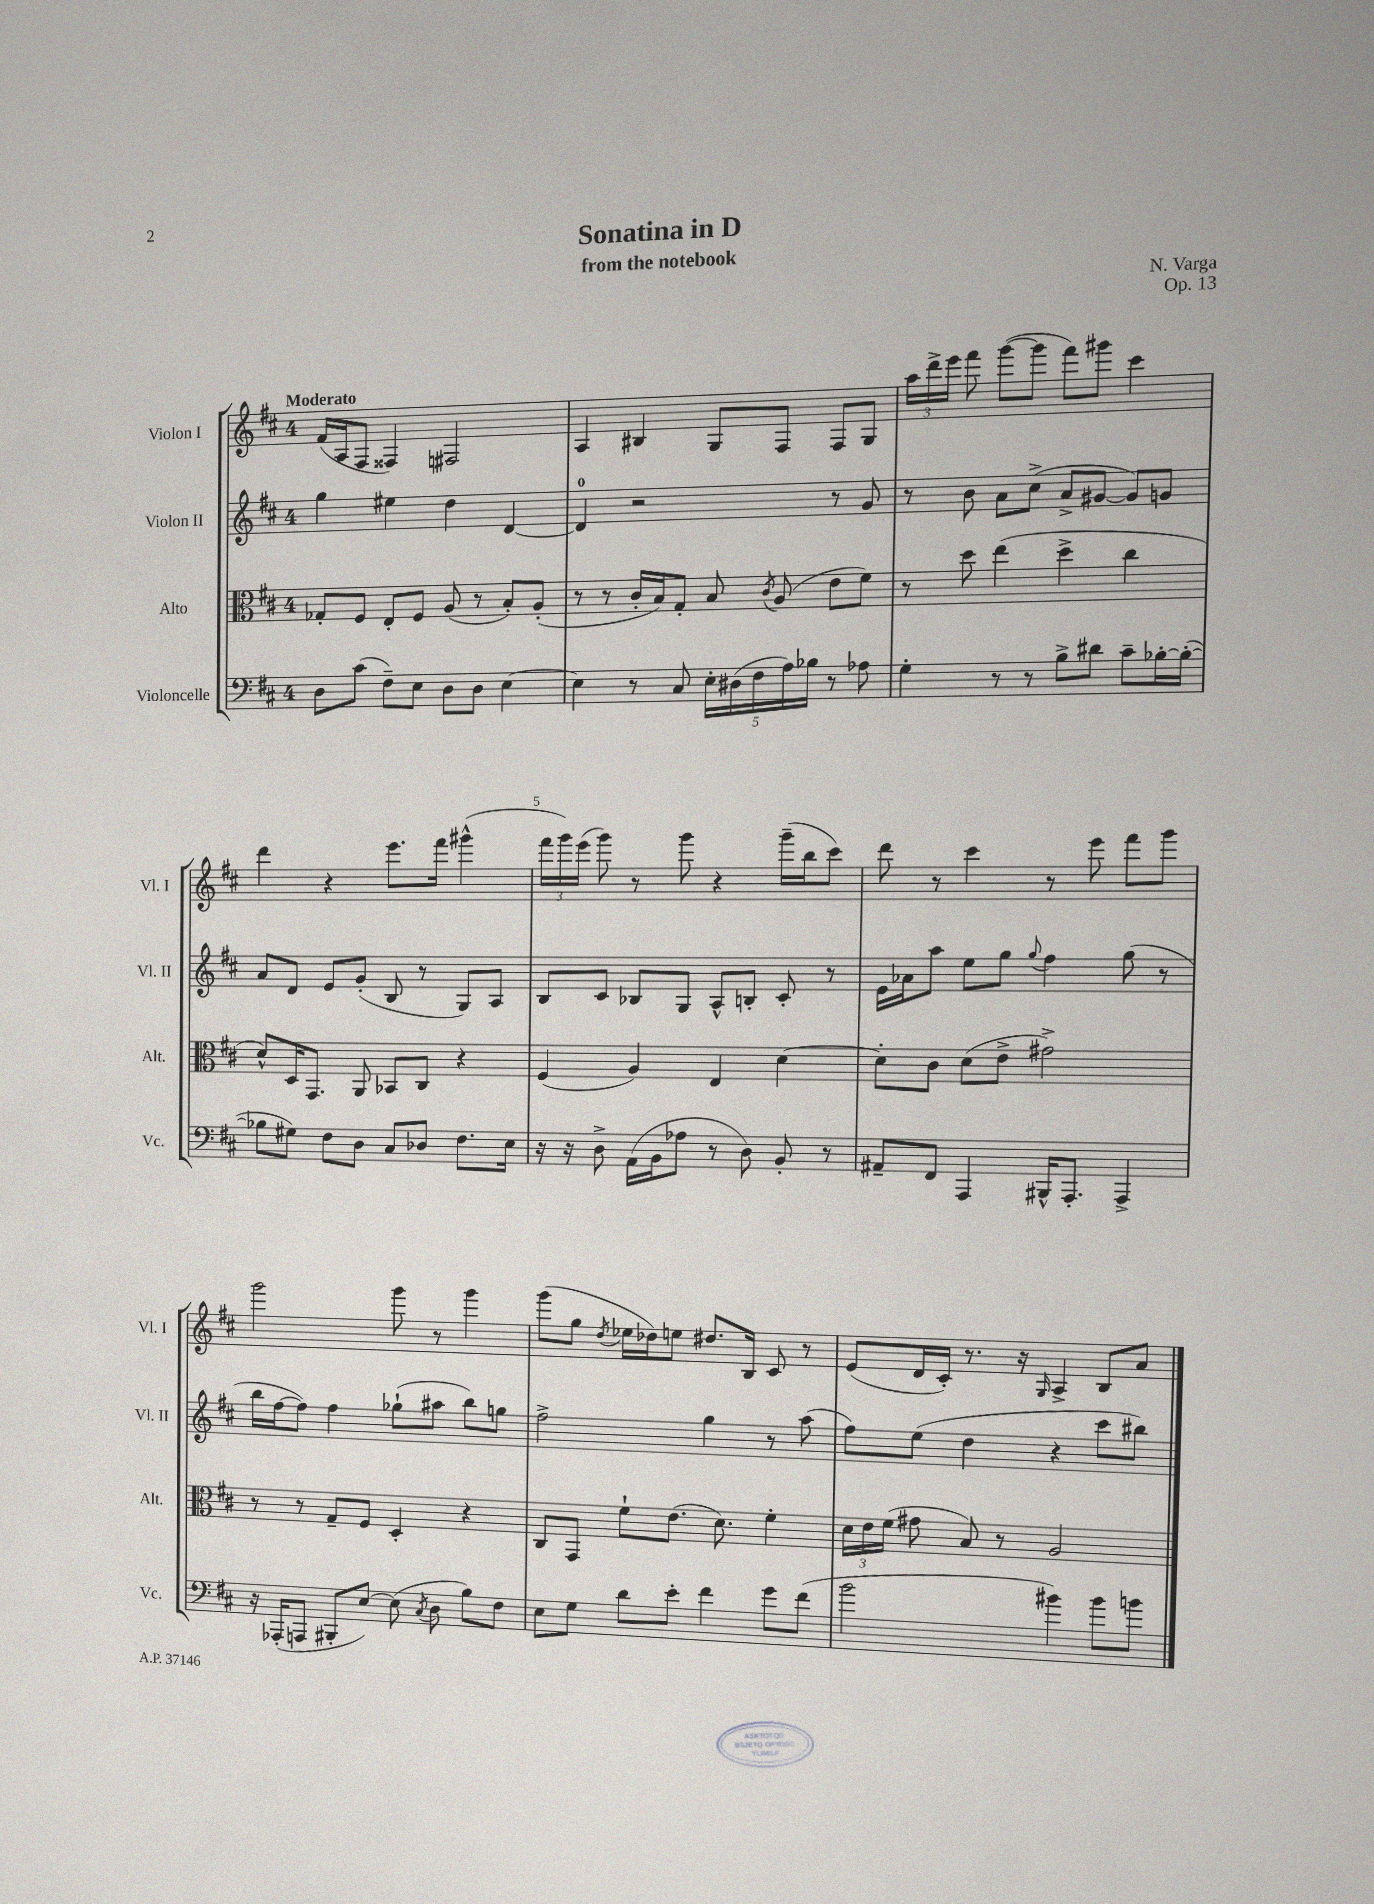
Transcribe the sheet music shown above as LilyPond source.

\header { title = "Sonatina in D" composer = "N. Varga" subtitle = "from the notebook" opus = "Op. 13" }
<<
\new StaffGroup <<
\new Staff = "s0" \with { instrumentName = "Violon I" shortInstrumentName = "Vl. I" } {
    \clef treble \key d \major \once \override Staff.TimeSignature.style = #'single-digit \time 4/4 \tempo "Moderato"
    \autoBeamOff fis'16[( a16 fis8] fisis4) fis2 |
    a4 bis4 g8[ fis8] fis8[ g8] |
    \tuplet 3/2 { a''16[ d'''16-> e'''16] } fis'''8 g'''8[~( g'''8] fis'''8[) gis'''8] cis'''4 |
    d'''4 r4 e'''8.[ fis'''16] gis'''4-^( |
    \tuplet 3/2 { fis'''16[ g'''16) e'''16]( } g'''8) r8 g'''8 r4 g'''16[--( b''16 cis'''8]) |
    d'''8 r8 cis'''4 r8 e'''8 fis'''8[ g'''8] |
    g'''2 g'''8 r8 g'''4 |
    g'''8[( g''8] \acciaccatura { d''8 } ees''16[ des''16) e''8] dis''8.[ b16] cis'8 r8 |
    e'8[( d'16 cis'16]-.) r8. r16 \grace { g16 } a4-> b8[ a'8] \bar "|." |
}
\new Staff = "s1" \with { instrumentName = "Violon II" shortInstrumentName = "Vl. II" } {
    \clef treble \key d \major \once \override Staff.TimeSignature.style = #'single-digit \time 4/4
    \autoBeamOff g''4 eis''4 d''4 d'4~ |
    d'4-0 r2 r8 g'8 |
    r8 b'8 a'8[ cis''8]->( a'8[-> gis'8]~ gis'8[) g'8] |
    a'8[ d'8] e'8[ g'8]-.( b8 r8 g8[) a8] |
    b8[ cis'8] bes8[ g8] a8[-^ b8]-. cis'8-. r8 |
    e'16[ aes'16 a''8] e''8[ g''8] \appoggiatura { g''8 } fis''4 g''8( r8 |
    b''16[ fis''16~ fis''8]) fis''4 ges''8[-!( ais''8] b''8[) g''8] |
    fis''2-> g''4 r8 a''8( |
    fis''8[) e''8]( d''4 r4 cis'''8[ bis''8]) \bar "|." |
}
\new Staff = "s2" \with { instrumentName = "Alto" shortInstrumentName = "Alt." } {
    \clef alto \key d \major \once \override Staff.TimeSignature.style = #'single-digit \time 4/4
    \autoBeamOff ges8[-. fis8] e8[-. fis8] a8( r8 b8[-.) a8]-.( |
    r8 r8 cis'16[-. b16) g8]-. b8 \acciaccatura { cis'8 } a8( e'8[ fis'8]) |
    r8 d''8 e''4( d''4-> cis''4 |
    d'8[-^) d16 g,8.] a,8 bes,8[ cis8] r4 |
    fis4( a4) e4 d'4~ |
    d'8[-. cis'8] d'8[( e'8]-> gis'2->) |
    r8 r8 g8[-- fis8] d4-. r4 |
    cis8[ g,8] fis'8[-! e'8.]( d'8.) fis'4-. |
    \tuplet 3/2 { d'16[ e'16 fis'16]( } gis'8 b8) r8 a2 \bar "|." |
}
\new Staff = "s3" \with { instrumentName = "Violoncelle" shortInstrumentName = "Vc." } {
    \clef bass \key d \major \once \override Staff.TimeSignature.style = #'single-digit \time 4/4
    \autoBeamOff d8[ cis'8]( fis8[--) e8] d8[ d8] e4~ |
    e4 r8 cis8 \tuplet 5/4 { e16[-. dis16( fis16 a16) bes16] } r8 aes8 |
    g4-. r8 r8 b8[-> dis'8] cis'8[-- bes16~-. bes16]~-.( |
    bes8[ gis8]) fis8[ d8] cis8[ des8] fis8.[ e16] |
    r16 r16 d8-> a,16[( b,16 aes8] r8 d8) b,8-. r8 |
    ais,8[-- fis,8] a,,4 bis,,16[-^ a,,8.]-. a,,4-> |
    r16 aes,,16[-.( a,,8] bis,,8[-. e8]~) e8( \acciaccatura { cis8 } d8 b8[) fis8] |
    e8[ g8] d'8[ e'8]-. fis'4 g'8[ fis'8]( |
    b'2 bis'4) bis'8[ b'8] \bar "|." |
}
>>
>>
\layout { \context { \Score \override BarNumber.break-visibility = ##(#f #t #t) barNumberVisibility = #(every-nth-bar-number-visible 5) } }
